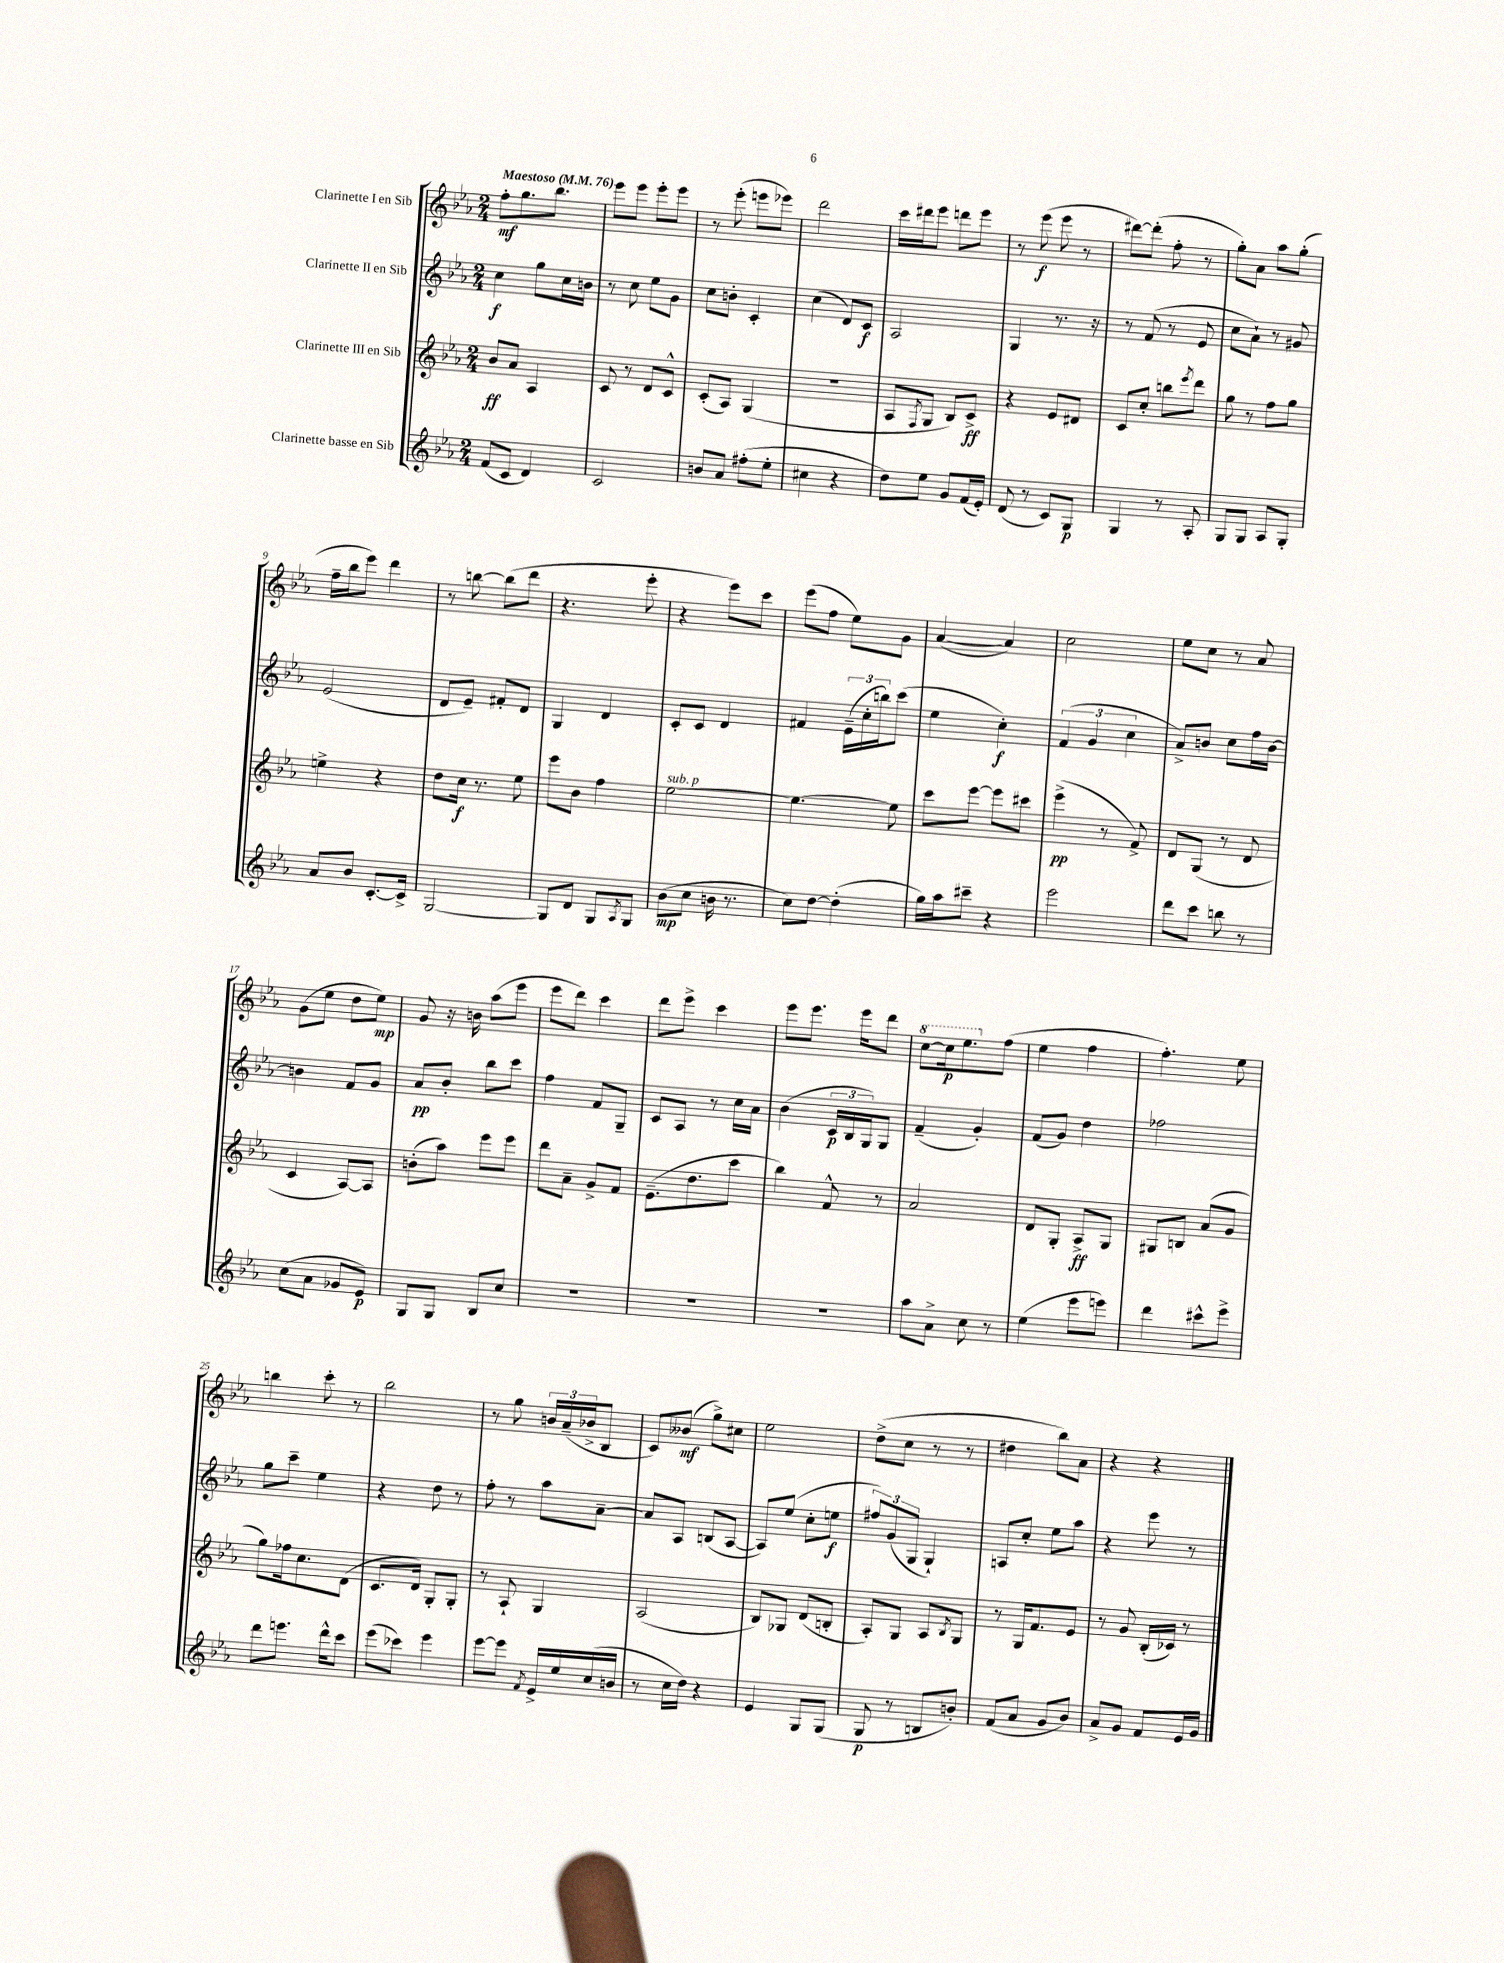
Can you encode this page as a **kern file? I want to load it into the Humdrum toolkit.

**kern	**kern	**kern	**kern
*staff4	*staff3	*staff2	*staff1
*clefG2	*clefG2	*clefG2	*clefG2
*k[b-e-a-]	*k[b-e-a-]	*k[b-e-a-]	*k[b-e-a-]
*M2/4	*M2/4	*M2/4	*M2/4
*MM76	*MM76	*MM76	*MM76
(8f	8b-	4cc	8ff'
8c	8a-	.	8.gg
4d)	4A-	8gg	.
.	.	.	8.bb-
.	.	16cc	.
.	.	16b	.
=	=	=	=
2c	8c	8r	8eee-
.	8r	8cc	8eee-
.	8d	8ee-	8eee-'
.	8c^^	8g	8eee-
=	=	=	=
8b	(8c'	8cc	8r
8a-	8A-)	8b'	(8eee-'
(8ff#'	(4G	4c'	8eee
8ee-'	.	.	8eee-)
=	=	=	=
4cc#	2r	(4cc	2ddd
4r	.	8d)	.
.	.	8c	.
=	=	=	=
8dd)	8A-	2A-	16ccc
.	.	.	16ddd#
.	8qF	.	.
8ee-	8G	.	8eee-
8g	8B-)	.	8ddd
(16f	8c^	.	8eee-
16e-')	.	.	.
=	=	=	=
(8d	4r	4G	8r
8r	.	.	(8eee-
8c)	8e-	8.r	8eee-
8G	8d#	.	8r
.	.	16r	.
=	=	=	=
4G	8c	8r	[8ddd#)
.	8cc'	(8f	(8ddd#']
8r	8bb	8r	8ff'
.	8qeee-	.	.
8A-'	8ddd	8e-	8r
=	=	=	=
8G	8gg	8cc	8gg')
8G	8r	8a-`)	8a-
8A-	8ff	8r	8aa-
8G'	8gg	8g#	(8gg'
=	=	=	=
8a-	4ee^	(2e-	16ff~
.	.	.	16bb-
8b-	.	.	8eee-)
[8.c'	4r	.	4ddd
16c^]	.	.	.
=	=	=	=
[2G	8dd	8d	8r
.	16cc	8e-~)	[8bb
.	8.r	.	.
.	.	8f#'	(8bb]
.	8ee-	8d	8ddd
=	=	=	=
8G]	8eee-	4G	4.r
8d	8b-	.	.
8G	4ff	4d	.
8qA-	.	.	.
8G	.	.	8eee-'
=	=	=	=
(8b-	[2ee-	8c'	4r
8cc	.	8c	.
16b	.	4d	8eee-)
8.r	.	.	.
.	.	.	8ccc
=	=	=	=
8cc)	4.ee-_	4f#	(8eee-
[8dd	.	.	8ff
(4dd']	.	(24e-~	8ee-)
.	.	24cc'	.
.	.	24bb)	.
.	8ee-]	(8ccc	8g
=	=	=	=
16gg)	8ccc	4ee-	([4a-
16aa-	.	.	.
8ccc#~	[8eee-	.	.
4r	8eee-]	4cc')	4a-])
.	8ccc#	.	.
=	=	=	=
2eee-	(4eee-^	(6f	2cc
.	.	6g	.
.	8r	.	.
.	.	6cc	.
.	8f^)	.	.
=	=	=	=
8ddd	8d	8a-^)	8ee-
8ccc	(8G	8b	8cc
8bb	8r	8cc	8r
8r	8d	16ff	8a-
.	.	[16b	.
=	=	=	=
(8cc	4c	4b]	(8g
8a-	.	.	8ee-
8g-	[8A-)	8f	8dd
8e-)	8A-]	8g	8ee-)
=	=	=	=
8G	(8b'	8a-	8g
8G	8aa-)	8b-'	16r
.	.	.	16b
8B-	8eee-	8bb-	(8aa-
8cc	8eee-	8ccc	8eee-
=	=	=	=
2r	8ddd	4ff	8eee-
.	8a-~	.	8ddd)
.	8g^	8f	4ccc
.	8f	8G~	.
=	=	=	=
2r	(8.e-~	8c	8ddd
.	.	8A-	8eee-^
.	8.dd	.	.
.	.	8r	4ccc
.	8ccc	16cc	.
.	.	16a-	.
=	=	=	=
2r	4bb-)	(4b-	8eee-
.	.	.	8.eee-
.	8f^^	24c	.
.	.	24B-	.
.	.	.	16eee-
.	.	24G)	.
.	8r	8G	8ddd
=	=	=	=
8aa-	2a-	(4f~	[8ccc
8a-^	.	.	16ccc]
.	.	.	8.eee-
8cc	.	4g')	.
8r	.	.	(8ff
=	=	=	=
(4ee-	8d	(8f	4ee-
.	8G'	8g)	.
8eee-	8A-^	4dd	4ff
8eee)	8G	.	.
=	=	=	=
4ddd	8G#	2ff-	4.ff')
.	8B	.	.
8ccc#^^	(8a-	.	.
8eee-^	8g	.	8ee-
=	=	=	=
8ddd	8gg)	8gg	4bb
8.eee	16ff-	8ccc~	.
.	8.cc	.	.
.	.	4ee-	8ccc'
16ddd^^	.	.	.
8ccc	(8d	.	8r
=	=	=	=
(8eee-	8.c	4r	2bb-
8ccc-)	.	.	.
.	16d)	.	.
4eee-	8G'	8dd	.
.	8G'	8r	.
=	=	=	=
[8eee-	8r	8ff'	8r
8eee-]	8A-`	8r	8gg
8qf	.	.	.
16e-^	4G	8aa-	24b
.	.	.	(24a-~
16ee-	.	.	.
.	.	.	24b-^
(16cc	.	[8a-~	8B-
16b	.	.	.
=	=	=	=
8r	(2A-	8a-]	8c)
16cc	.	8A-	(8b--
16dd)	.	.	.
4r	.	(8B	8gg^)
.	.	[8A-	8cc#
=	=	=	=
4e-	8B-)	8A-])	2ee-
.	8G-	(8ee-	.
8G	(8d	8cc'	.
(8G	8B'	8ee	.
=	=	=	=
8G	8A-')	12ff#)	(8dd^
.	.	(12g	.
8r	8G	.	8cc
.	.	12G	.
8B	8A-	4G`)	8r
.	8qB-	.	.
8b')	8G	.	8r
=	=	=	=
(8f	8r	8A	4dd#
8a-	16G	8cc'	.
.	8.f	.	.
8g	.	8ee-	8bb-)
8b-)	8e-	8aa-	8a-
=	=	=	=
8a-^	8r	4r	4r
8g	8g	.	.
8f	(16B-'	8eee-	4r
.	16c-)	.	.
16e-	8r	8r	.
16g	.	.	.
==	==	==	==
*-	*-	*-	*-
